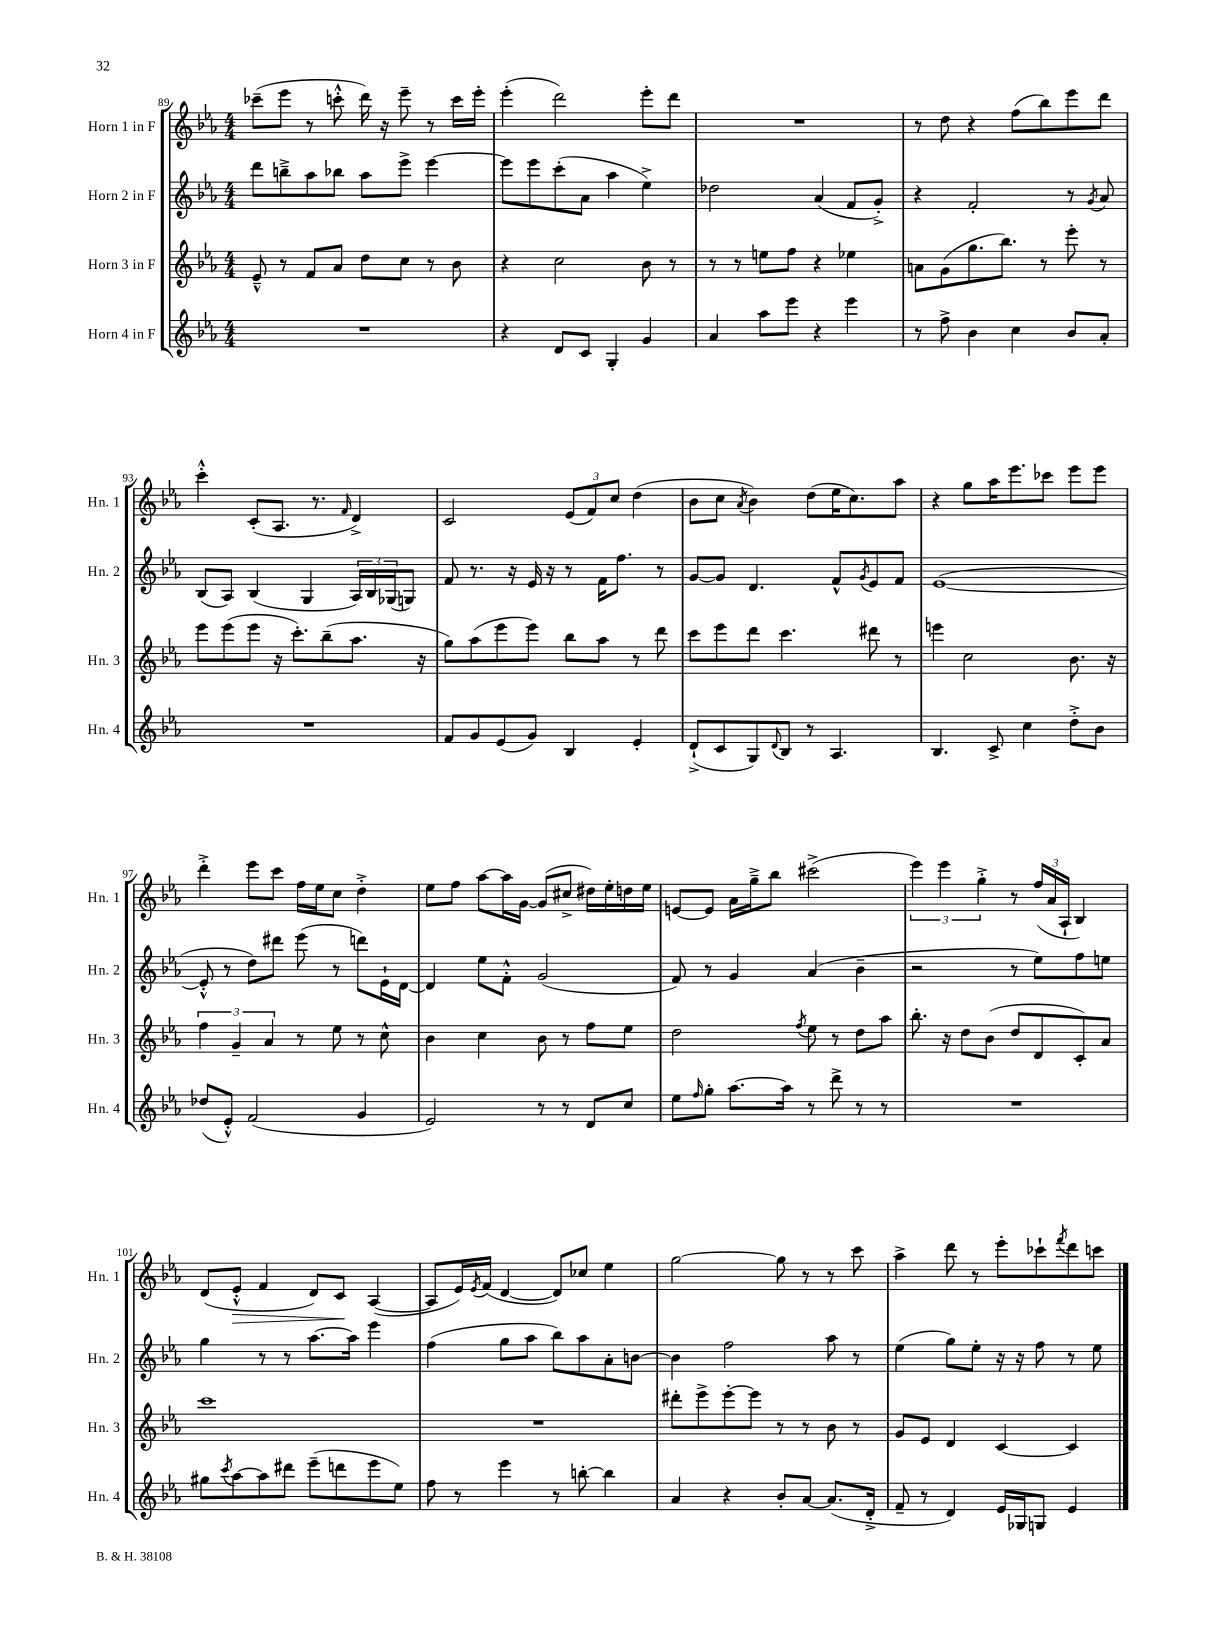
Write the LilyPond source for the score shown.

<<
\new StaffGroup <<
\new Staff = "s0" \with { instrumentName = "Horn 1 in F" shortInstrumentName = "Hn. 1" } {
    \clef treble \key ees \major \numericTimeSignature \time 4/4
    ces'''8--( ees'''8 r8 c'''8-.-^ d'''16) r16 ees'''8-- r8 c'''16 ees'''16-. |
    ees'''4-.( d'''2) ees'''8-. d'''8 |
    R1 |
    r8 d''8 r4 f''8( bes''8) ees'''8 d'''8 |
    c'''4-.-^ c'8-.( aes8. r8. \grace { f'16 } d'4->) |
    c'2 \tuplet 3/2 { ees'8( f'8) c''8 } d''4( |
    bes'8 c''8 \acciaccatura { aes'8 } bes'4) d''8( ees''16 c''8.) aes''8 |
    r4 g''8 aes''16 ees'''8. ces'''8 ees'''8 ees'''8 |
    d'''4-.-> ees'''8 c'''8 f''16 ees''16 c''8 d''4-.-> |
    ees''8 f''8 aes''8~ aes''16 g'16~ g'8( cis''8-> dis''16) ees''16-. d''16 ees''16 |
    e'8~ e'8 aes'16 g''16---> bes''8 cis'''2->( |
    \tuplet 3/2 { ees'''4) ees'''4 g''4-.-> } r8 \tuplet 3/2 { f''16( aes'16 aes16-! } bes4) |
    d'8( ees'8-.-^\> f'4 d'8) c'8\! aes4~( |
    aes8 ees'16) \acciaccatura { ees'8 } f'16( d'4~ d'8) ces''8 ees''4 |
    g''2~ g''8 r8 r8 c'''8 |
    aes''4-> d'''8 r8 ees'''8-. ces'''8-! \acciaccatura { f'''8 } d'''8 c'''8 \bar "|." |
}
\new Staff = "s1" \with { instrumentName = "Horn 2 in F" shortInstrumentName = "Hn. 2" } {
    \clef treble \key ees \major \numericTimeSignature \time 4/4
    d'''8 b''8---> aes''8 bes''8 aes''8 ees'''8-> ees'''4~ |
    ees'''8 ees'''8 c'''8-.( aes'8 aes''4 ees''4->) |
    des''2 aes'4( f'8 g'8-.->) |
    r4 f'2-. r8 \acciaccatura { g'8 } aes'8 |
    bes8( aes8) bes4( g4 \tuplet 3/2 { aes16) bes16 ges16( } g8) |
    f'8 r8. r16 ees'16 r16 r8 f'16 f''8. r8 |
    g'8~ g'8 d'4. f'8-^ \acciaccatura { g'8 } ees'8 f'8 |
    ees'1~( |
    ees'8-.-^ r8 d''8) dis'''8 ees'''8( r8 d'''8) ees'16-! d'16~ |
    d'4 ees''8 f'8-.-^ g'2( |
    f'8) r8 g'4 aes'4( bes'4-- |
    r2 r8 ees''8) f''8 e''8 |
    g''4 r8 r8 aes''8.~ aes''16 ees'''4 |
    f''4( g''8 aes''8 bes''8) aes''8 aes'8-. b'8~ |
    b'4 f''2 aes''8 r8 |
    ees''4( g''8) ees''8-. r16 r16 f''8 r8 ees''8 \bar "|." |
}
\new Staff = "s2" \with { instrumentName = "Horn 3 in F" shortInstrumentName = "Hn. 3" } {
    \clef treble \key ees \major \numericTimeSignature \time 4/4
    ees'8---^ r8 f'8 aes'8 d''8 c''8 r8 bes'8 |
    r4 c''2 bes'8 r8 |
    r8 r8 e''8 f''8 r4 ees''4 |
    a'8 g'8( g''8. bes''8.) r8 ees'''8-. r8 |
    ees'''8 ees'''8( ees'''8 r16 c'''8.-.) bes''8--( aes''8. r16 |
    g''8) aes''8( ees'''8 ees'''8) bes''8 aes''8 r8 d'''8 |
    c'''8 ees'''8 d'''8 c'''4. dis'''8 r8 |
    e'''4 c''2 bes'8. r16 |
    \tuplet 3/2 { f''4 g'4-- aes'4 } r8 ees''8 r8 c''8-^ |
    bes'4 c''4 bes'8 r8 f''8 ees''8 |
    d''2 \acciaccatura { f''8 } ees''8 r8 d''8 aes''8 |
    bes''8.-. r16 d''8 bes'8( d''8 d'8 c'8-.) aes'8 |
    c'''1 |
    R1 |
    dis'''8-. ees'''8-> ees'''8~-. ees'''8 r8 r8 bes'8 r8 |
    g'8 ees'8 d'4 c'4~ c'4 \bar "|." |
}
\new Staff = "s3" \with { instrumentName = "Horn 4 in F" shortInstrumentName = "Hn. 4" } {
    \clef treble \key ees \major \numericTimeSignature \time 4/4
    R1 |
    r4 d'8 c'8 g4-. g'4 |
    aes'4 aes''8 ees'''8 r4 ees'''4 |
    r8 f''8-> bes'4 c''4 bes'8 aes'8-. |
    R1 |
    f'8 g'8 ees'8( g'8) bes4 ees'4-. |
    d'8-!->( c'8 g8) \appoggiatura { d'8 } bes8 r8 aes4. |
    bes4. c'8-> c''4 d''8-.-> bes'8 |
    des''8( ees'8-.-^) f'2( g'4 |
    ees'2) r8 r8 d'8 c''8 |
    ees''8 \grace { f''16 } g''8-. aes''8.~ aes''16 r8 d'''8-> r8 r8 |
    R1 |
    gis''8 \acciaccatura { c'''8 } aes''8~ aes''8 dis'''8 ees'''8--( d'''8 ees'''8 ees''8) |
    f''8 r8 ees'''4 r8 b''8~-. b''4 |
    aes'4 r4 bes'8-. aes'8~ aes'8.( d'16-.-> |
    f'8-- r8 d'4) ees'16 ges16 g8 ees'4 \bar "|." |
}
>>
>>
\layout { \context { \Score currentBarNumber = #89 } }
